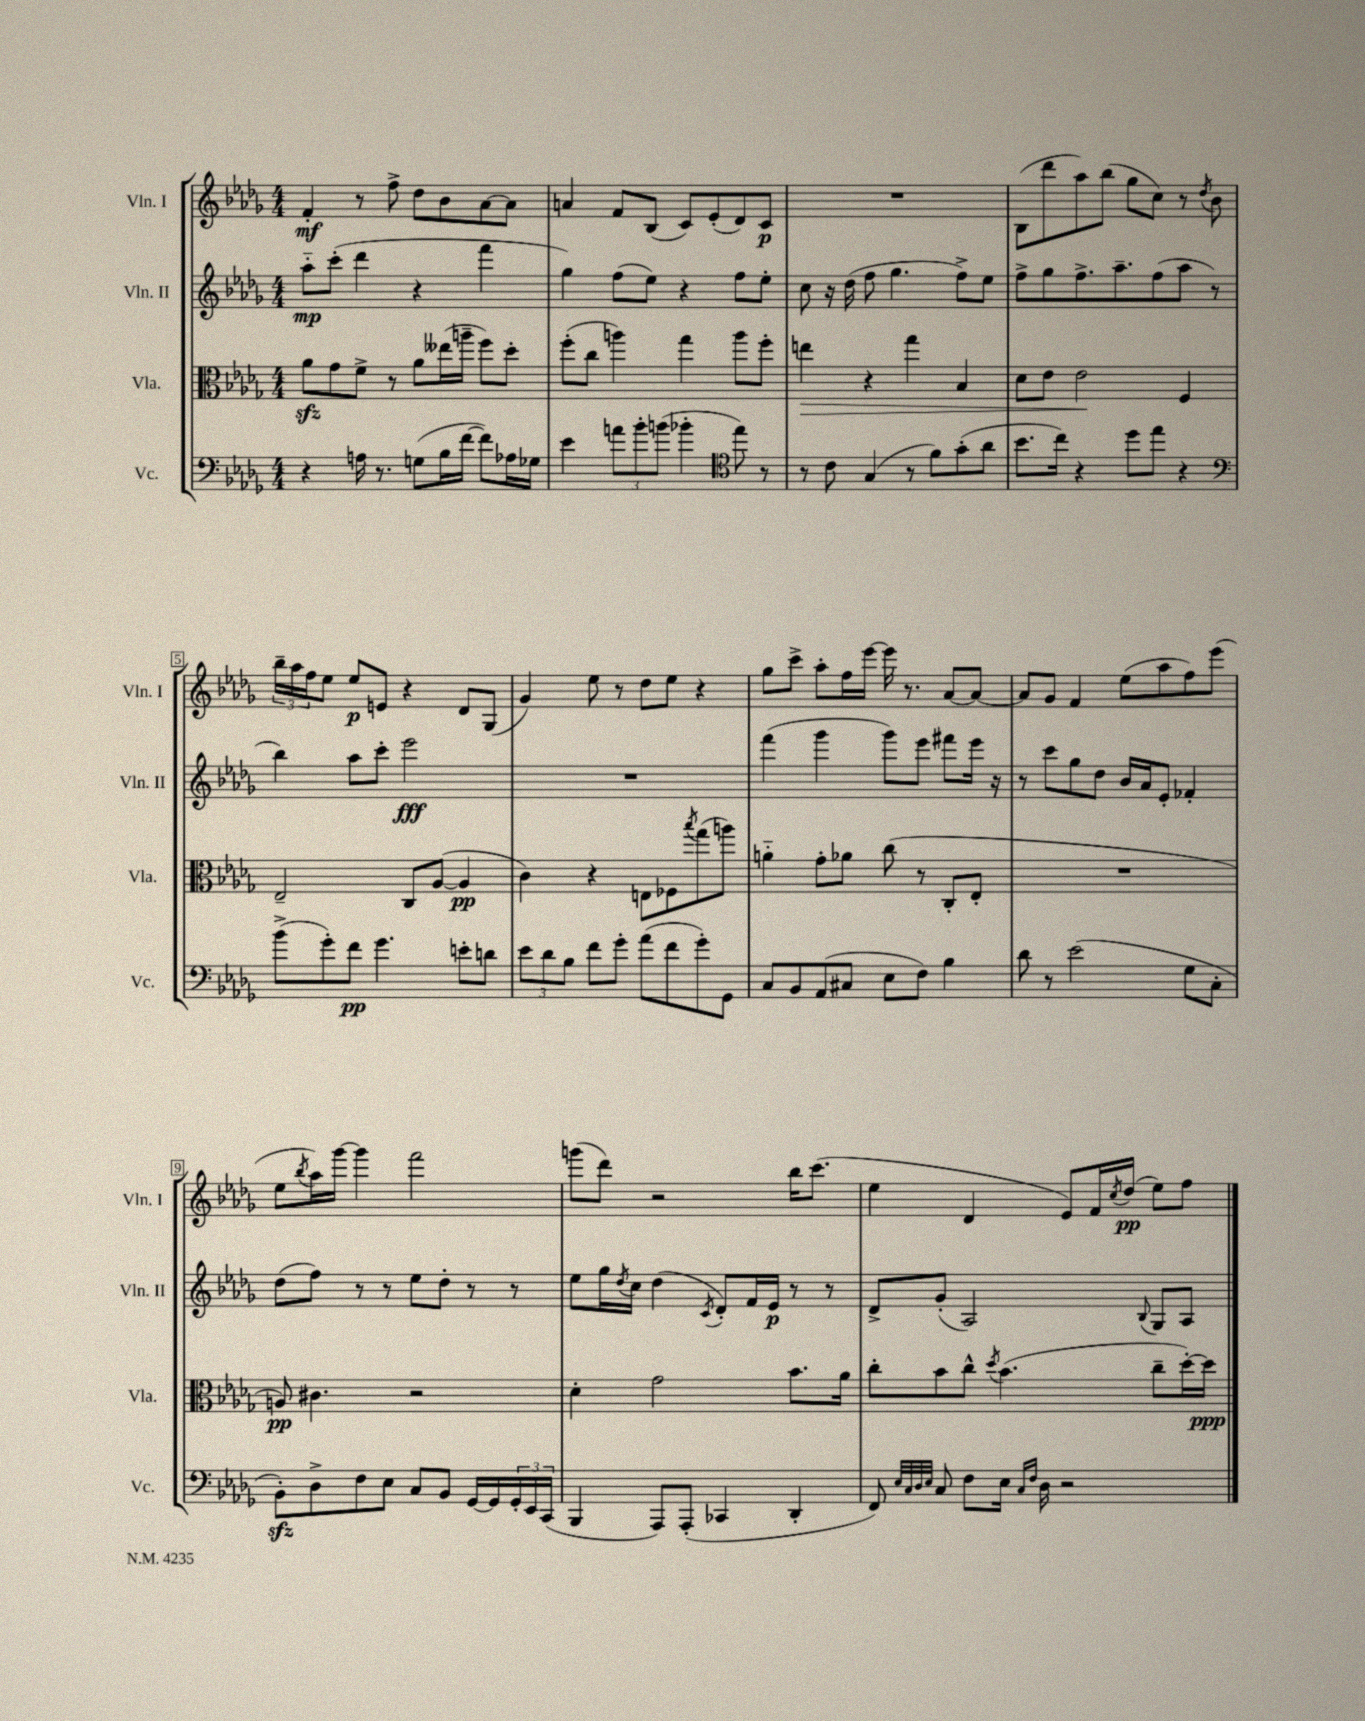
<<
\new StaffGroup <<
\new Staff = "s0" \with { instrumentName = "Vln. I" shortInstrumentName = "Vln. I" } {
    \clef treble \key des \major \numericTimeSignature \time 4/4
    f'4-.\mf r8 f''8-> des''8 bes'8 aes'8~ aes'8 |
    a'4 f'8 bes8( c'8) ees'8-.( des'8) c'8\p |
    R1 |
    bes8( des'''8 aes''8) bes''8( ges''8 c''8) r8 \acciaccatura { des''8 } bes'8 |
    \tuplet 3/2 { bes''16-- aes''16 f''16 } ees''8 ees''8\p e'8 r4 des'8 ges8( |
    ges'4) ees''8 r8 des''8 ees''8 r4 |
    ges''8 c'''8-> aes''8-. f''16 ees'''16~ ees'''16 r8. aes'8~ aes'8~ |
    aes'8 ges'8 f'4 ees''8( aes''8 f''8) ees'''8( |
    ees''8 \acciaccatura { bes''8 } aes''16) ges'''16~ ges'''4 f'''2 |
    g'''8( des'''8) r2 bes''16 c'''8.( |
    ees''4 des'4 ees'8) f'16 \acciaccatura { c''8 } des''16\pp( ees''8) f''8 \bar "|." |
}
\new Staff = "s1" \with { instrumentName = "Vln. II" shortInstrumentName = "Vln. II" } {
    \clef treble \key des \major \numericTimeSignature \time 4/4
    aes''8-_\mp c'''8-.( des'''4 r4 f'''4 |
    ges''4) f''8( ees''8) r4 f''8 ees''8-. |
    c''8 r16 des''16( f''8 ges''4. f''8->) ees''8 |
    f''8-> ges''8 f''8.-> aes''8.-- f''8( aes''8 r8 |
    bes''4) aes''8 c'''8-. ees'''2\fff |
    R1 |
    f'''4( ges'''4 ges'''8) ees'''8 fis'''8 ees'''16 r16 |
    r8 c'''8 ges''8 des''8 bes'16 aes'16 ees'8-. fes'4-. |
    des''8( f''8) r8 r8 ees''8 des''8-. r8 r8 |
    ees''8 ges''16 \acciaccatura { des''8 } c''16 des''4( \acciaccatura { c'8 } des'8-.) f'16 ees'16\p r8 r8 |
    des'8-> ges'8-.( aes2) \appoggiatura { bes8 } ges8 aes8 \bar "|." |
}
\new Staff = "s2" \with { instrumentName = "Vla." shortInstrumentName = "Vla." } {
    \clef alto \key des \major \numericTimeSignature \time 4/4
    aes'8\sfz ges'8 f'8-> r8 aes'8 eeses''16( a''16-- f''8) des''8-. |
    f''8-.( c''8 a''4) ges''4 a''8 f''8-. |
    e''4\> r4 ges''4 bes4 |
    des'8 ees'8 ees'2\! f4 |
    ees2-- c8 aes8~( aes4\pp |
    c'4) r4 e8 fes8 \acciaccatura { bes''8 } ges''8( a''8) |
    a'4-_ ges'8-. aes'8 c''8( r8 c8-. ees8-. |
    R1 |
    a8\pp) cis'4. r2 |
    des'4-. ges'2 bes'8. aes'16 |
    c''8-. bes'8 c''8-^ \acciaccatura { des''8 } bes'4.( c''8-- des''16~-.) des''16\ppp \bar "|." |
}
\new Staff = "s3" \with { instrumentName = "Vc." shortInstrumentName = "Vc." } {
    \clef bass \key des \major \numericTimeSignature \time 4/4
    r4 a16 r8. g8( bes16 f'16~ f'8) aes16 ges16 |
    ees'4 \tuplet 3/2 { a'8 bes'8-. b'8( } bes'4-. \clef tenor ees''8) r8 |
    r8 c'8 ges4( r8 f'8) ges'8-.( aes'8 |
    bes'8. c''16) r4 des''8 ees''8 r4 |
    \clef bass bes'8->( ges'8-.) f'8\pp ges'4. e'8-. d'8 |
    \tuplet 3/2 { ees'8 des'8 bes8 } f'8 ges'8-. aes'8( f'8 ges'8-.) ges,8 |
    c8 bes,8 aes,8( cis8 ees8 f8) bes4 |
    des'8 r8 ees'2( ges8 c8-. |
    bes,8-.\sfz) des8-> f8 ees8 c8 bes,8 ges,16~ ges,16 \tuplet 3/2 { ges,16-. ees,16 c,16( } |
    bes,,4 aes,,8) aes,,8-.( ces,4 des,4-. |
    f,8) \grace { ees32 c32 des32 ees32 } c8 f8 ees16 \grace { c16 f16 } des16 r2 \bar "|." |
}
>>
>>
\layout { \context { \Score \override BarNumber.stencil = #(make-stencil-boxer 0.1 0.3 ly:text-interface::print) } }
